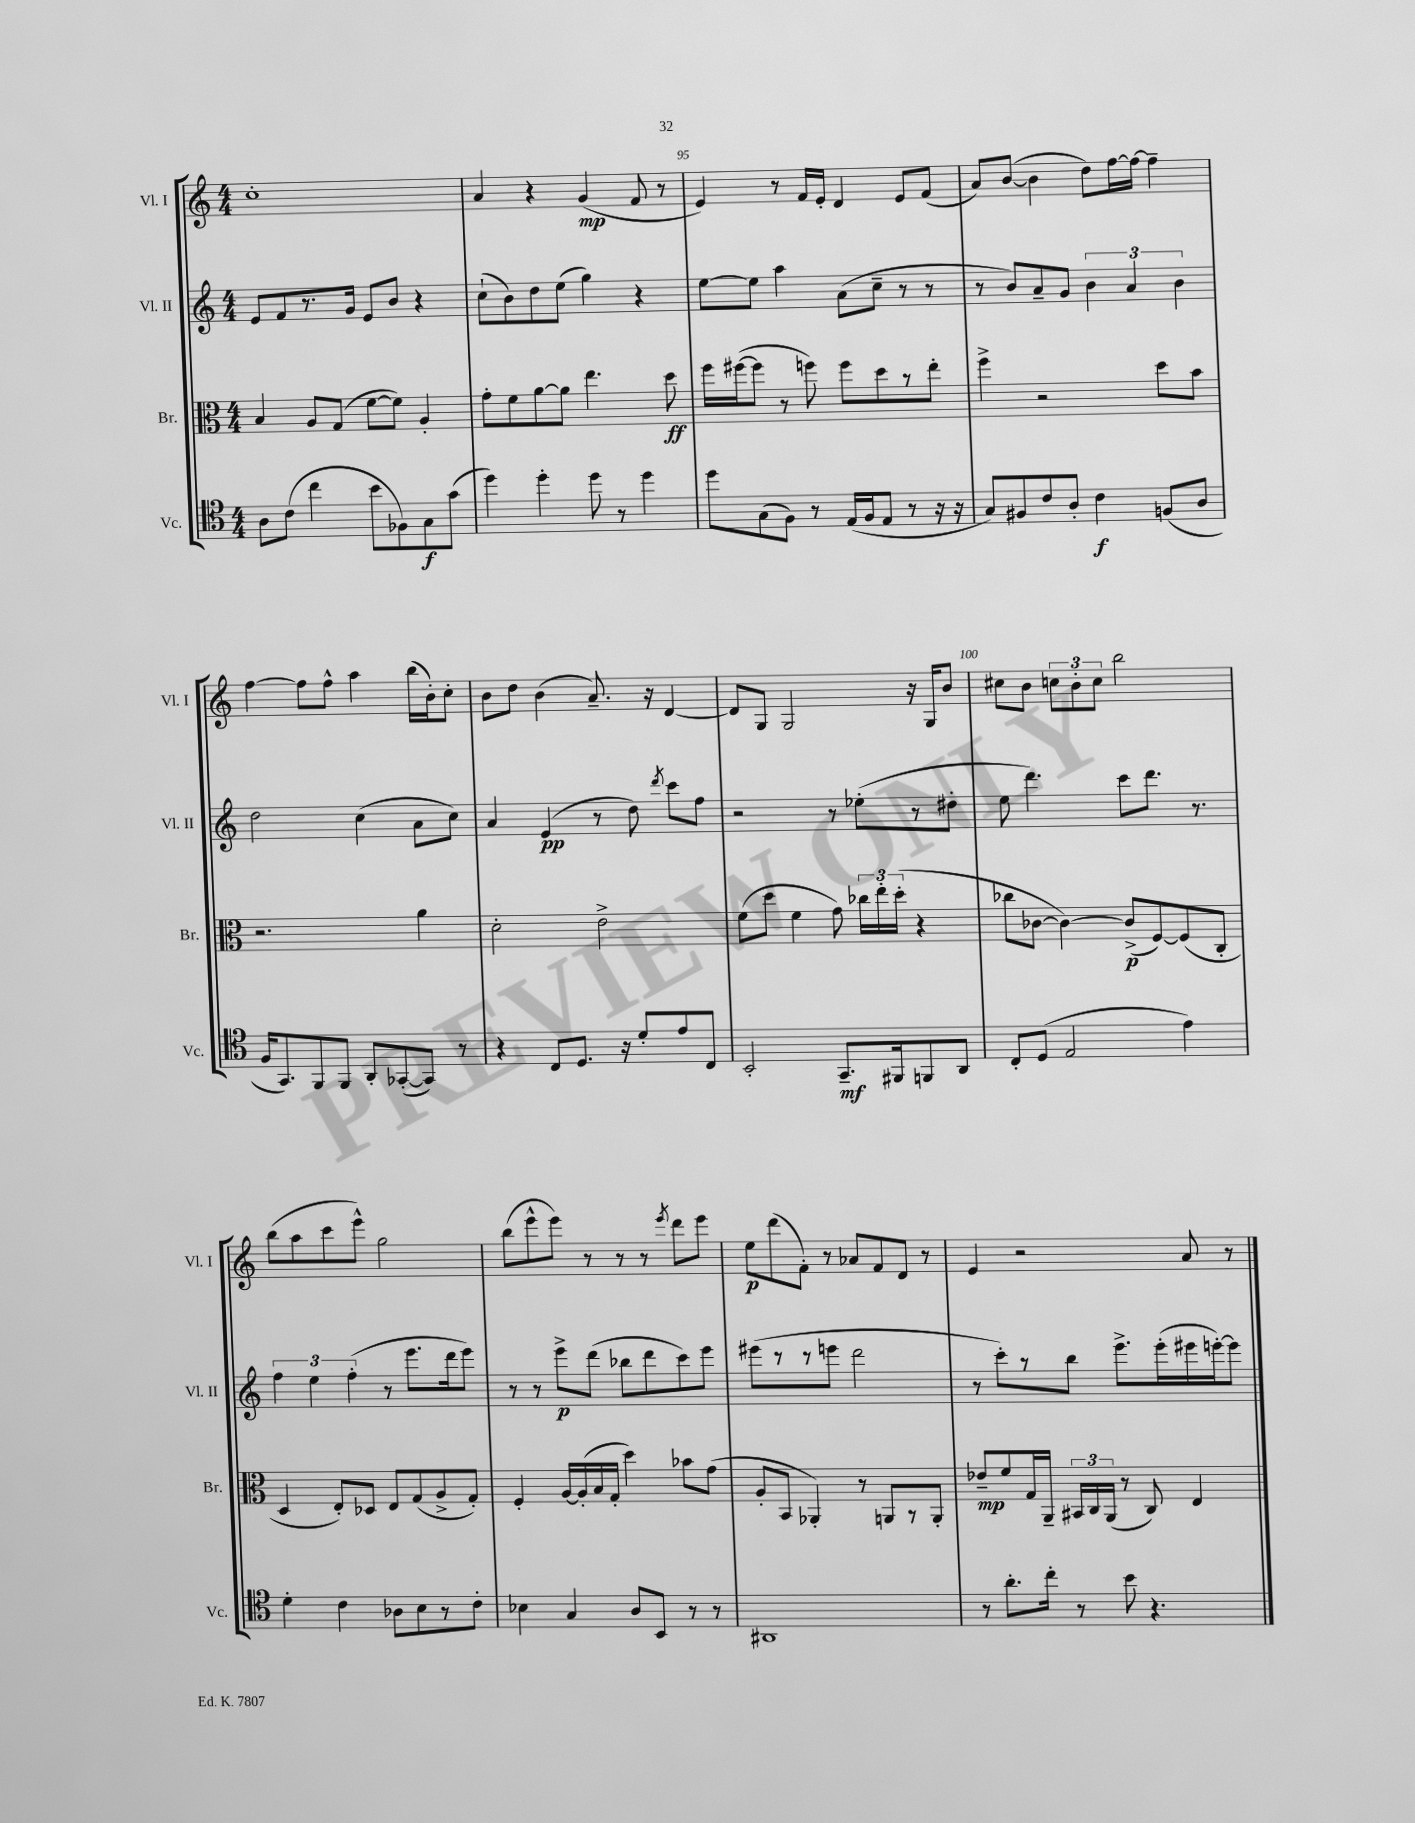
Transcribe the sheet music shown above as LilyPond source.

<<
\new StaffGroup <<
\new Staff = "s0" \with { instrumentName = "Vl. I" shortInstrumentName = "Vl. I" } {
    \clef treble \key c \major \numericTimeSignature \time 4/4
    \autoBeamOff c''1-. |
    a'4 r4 g'4\mp( f'8 r8 |
    e'4) r8 f'16[ e'16]-. d'4 e'8[ f'8]( |
    a'8[) b'8]~( b'4 d''8[) f''16~ f''16]~ f''4-- |
    f''4~ f''8[ f''8]-^ a''4 b''16[( b'16-.) c''8]-. |
    b'8[ d''8] b'4( a'8.--) r16 d'4~ |
    d'8[ g8] g2 r16 g16[ b'8] |
    cis''8[ b'8] \tuplet 3/2 { c''8[ b'8-. c''8] } b''2 |
    b''8[( a''8 c'''8 e'''8]-^) g''2 |
    b''8[( e'''8-^ e'''8]) r8 r8 r8 \acciaccatura { e'''8 } d'''8[ e'''8] |
    e''8[\p d'''8( f'8]-.) r8 aes'8[ f'8 d'8] r8 |
    e'4 r2 a'8 r8 \bar "|." |
}
\new Staff = "s1" \with { instrumentName = "Vl. II" shortInstrumentName = "Vl. II" } {
    \clef treble \key c \major \numericTimeSignature \time 4/4
    \autoBeamOff e'8[ f'8 r8. g'16] e'8[ b'8] r4 |
    c''8[-!( b'8) d''8 e''8]( g''4) r4 |
    e''8[~ e''8] a''4 a'8[( c''8]-- r8 r8 |
    r8 b'8[) a'8-- g'8] \tuplet 3/2 { b'4 a'4 b'4 } |
    d''2 c''4( a'8[ c''8]) |
    a'4 e'4\pp( r8 d''8) \acciaccatura { d'''8 } c'''8[ f''8] |
    r2 r8 ees''8[-.( r8 dis''8]-. |
    e''8 d'''4.) c'''8[ d'''8.] r8. |
    \tuplet 3/2 { f''4 e''4 f''4-.( } r8 e'''8.[ d'''16 e'''8]) |
    r8 r8 e'''8[->\p d'''8]( bes''8[ d'''8 c'''8) e'''8] |
    eis'''8[( r8 r8 e'''8] d'''2 |
    r8 c'''8[-.) r8 b''8] e'''8.[-> e'''16-.( eis'''16 e'''16~-.) e'''8] \bar "|." |
}
\new Staff = "s2" \with { instrumentName = "Br." shortInstrumentName = "Br." } {
    \clef alto \key c \major \numericTimeSignature \time 4/4
    \autoBeamOff b4 a8[ g8]( f'8[~ f'8]) a4-. |
    g'8[-. f'8 a'8~ a'8] e''4. d''8\ff |
    f''16[ fis''16~( fis''8] r8 f''8) f''8[ d''8 r8 e''8]-. |
    f''4-> r2 d''8[ b'8] |
    r2. a'4 |
    d'2-. e'2-> |
    f'8[( d''8] f'4 g'8) \tuplet 3/2 { ces''16[ e''16-. d''16]-.( } r4 |
    ces''8[ ces'8]~ ces'4~) ces'8[->\p( f8~) f8( c8]-. |
    d4 e8[-.) des8] e8[ g8( a8-> g8]-.) |
    f4-. a16[~ a16-.( b16 g16]-. d''4) bes'8[ g'8]( |
    a8[-. b,8] aes,4-.) r8 a,8[ r8 a,8]-. |
    ees'8[--\mp f'8 g16 a,16]-- \tuplet 3/2 { bis,16[ c16 a,16]( } r8 c8) e4 \bar "|." |
}
\new Staff = "s3" \with { instrumentName = "Vc." shortInstrumentName = "Vc." } {
    \clef tenor \key c \major \numericTimeSignature \time 4/4
    \autoBeamOff a8[ c'8]( c''4 b'8[ fes8) g8\f g'8]( |
    d''4) d''4-. d''8 r8 d''4 |
    d''8[ g8( f8]) r8 e16[( f16 e8] r8 r16 r16 |
    g8[) fis8 c'8 a8]-. c'4\f f8[( a8] |
    f16[ g,8.) f,8 f,8] a,8[-. ges,8~-.( ges,8]) r8 |
    r4 c8[ d8.] r16 d'8[-. e'8 c8] |
    b,2-. g,8.[--\mf fis,16 f,8 a,8] |
    c8[-. d8]( e2 e'4) |
    d'4-. c'4 aes8[ b8 r8 c'8]-. |
    bes4 g4 a8[ b,8] r8 r8 |
    ais,1 |
    r8 a'8.[-. c''16]-. r8 b'8 r4. \bar "|." |
}
>>
>>
\layout { \context { \Score currentBarNumber = #93 \override BarNumber.break-visibility = ##(#f #t #t) barNumberVisibility = #(every-nth-bar-number-visible 5) } }
